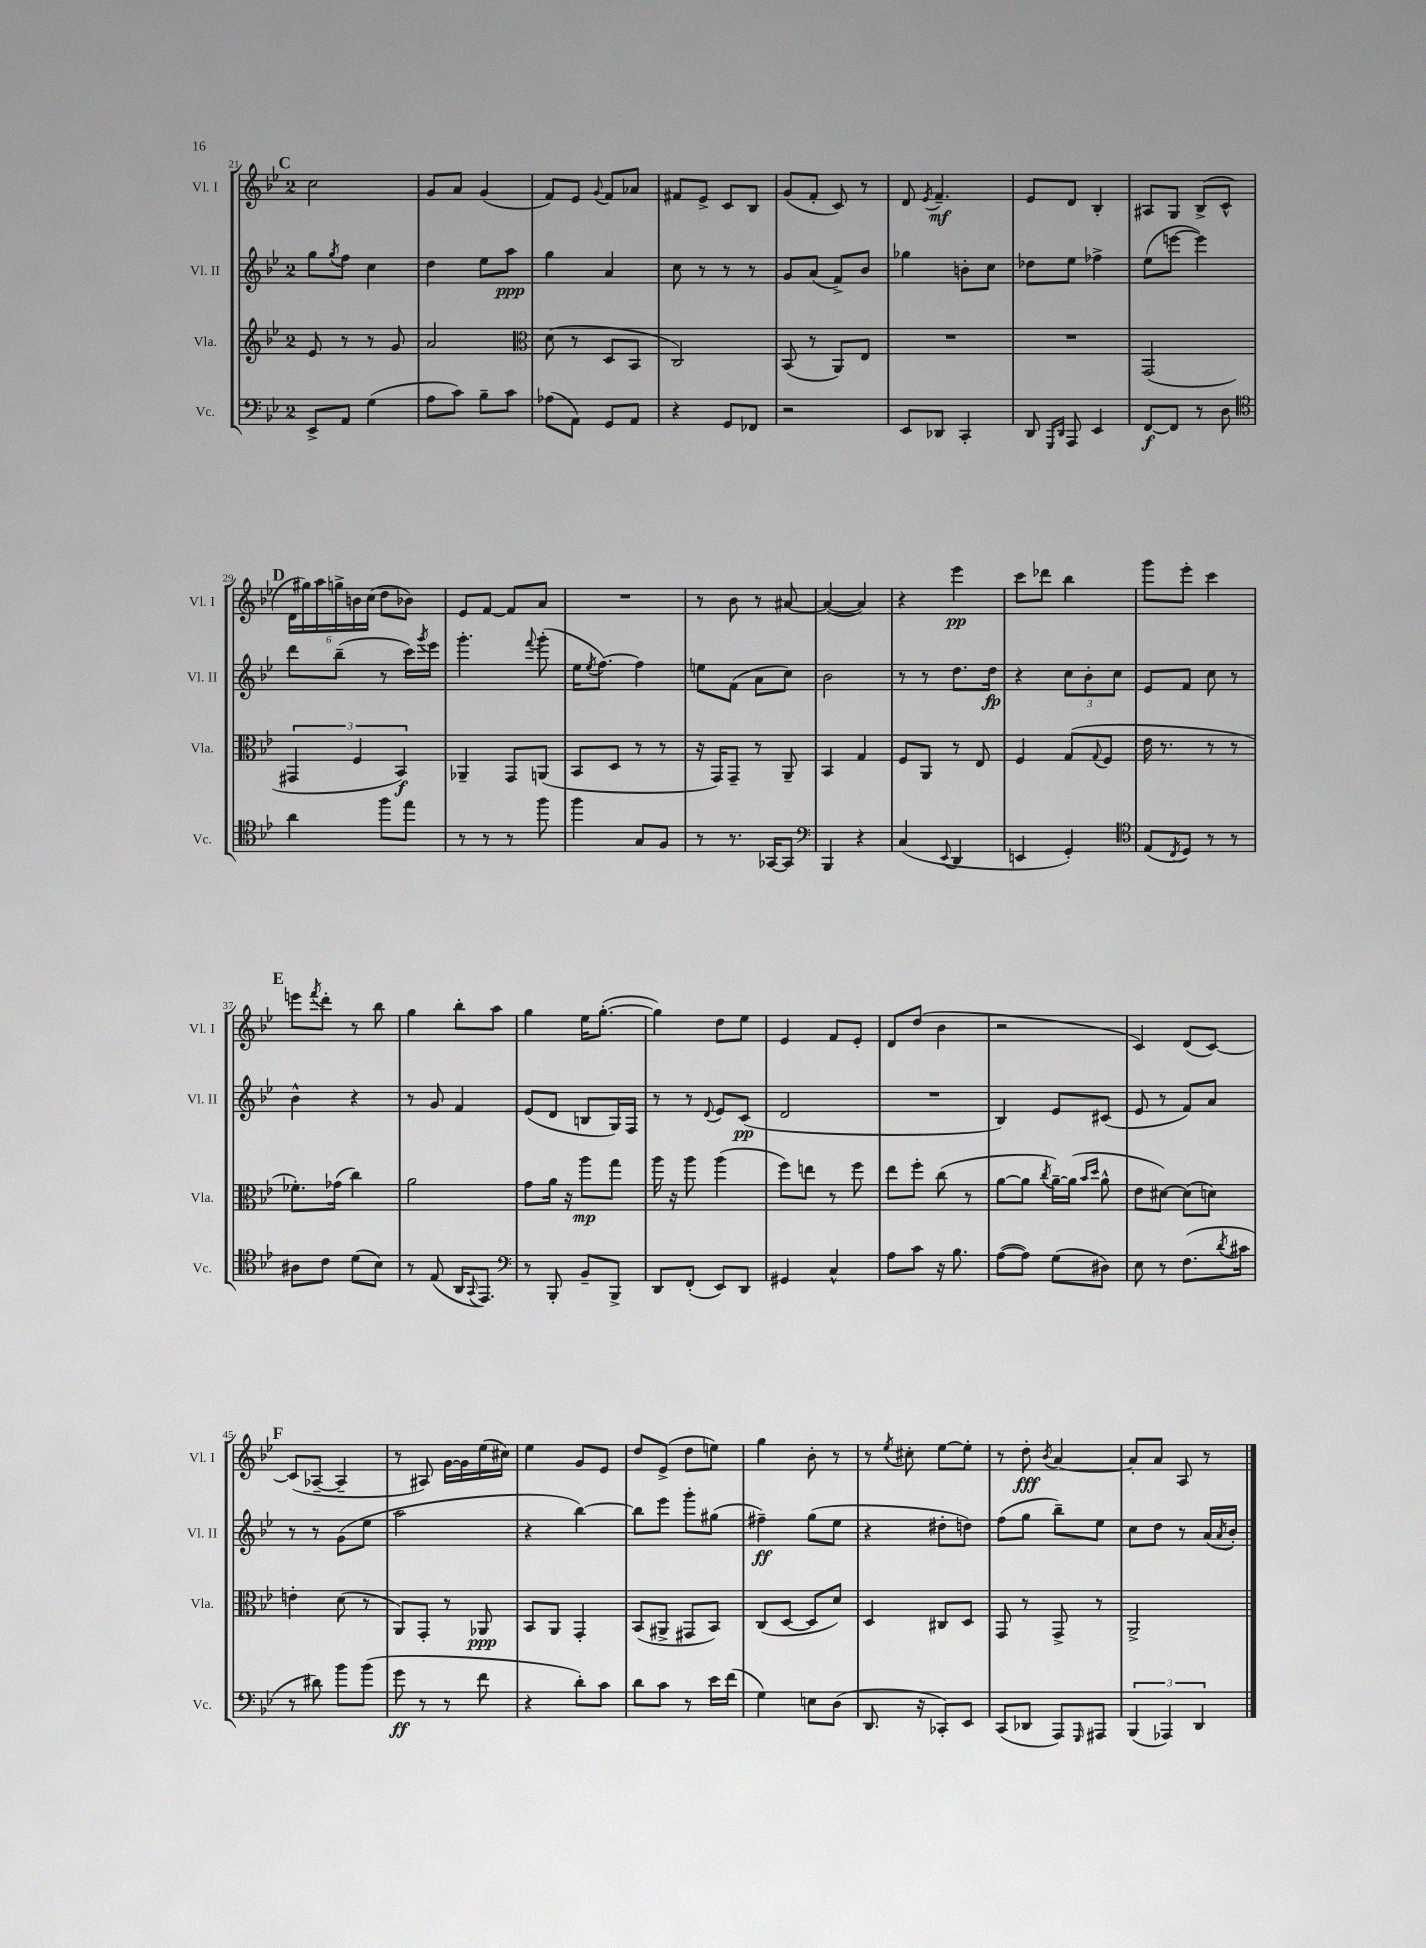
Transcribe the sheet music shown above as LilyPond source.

<<
\new StaffGroup <<
\new Staff = "s0" \with { instrumentName = "Vl. I" shortInstrumentName = "Vl. I" } {
    \clef treble \key bes \major \once \override Staff.TimeSignature.style = #'single-digit \time 2/4
    \mark \markup { \bold "C" } c''2 |
    g'8 a'8 g'4( |
    f'8) ees'8 \appoggiatura { g'8 } f'8 aes'8 |
    fis'8 ees'8-> c'8 bes8 |
    g'8( f'8-. c'8) r8 |
    d'8 \acciaccatura { ees'8 } f'4.--\mf |
    ees'8 d'8 bes4-. |
    ais8 g8 bes8->( c'8-^ |
    \mark \markup { \bold "D" } \tuplet 6/4 { d'16 gis''16) a''16 g''16-> b'16 c''16( } d''8 bes'8) |
    ees'8 f'8~ f'8 a'8 |
    R2 |
    r8 bes'8 r8 ais'8~ |
    ais'4~( ais'4) |
    r4 ees'''4\pp |
    c'''8 des'''8 bes''4 |
    g'''8 ees'''8-. c'''4 |
    \mark \markup { \bold "E" } e'''8 \acciaccatura { f'''8 } d'''8-. r8 bes''8 |
    g''4 bes''8-. a''8 |
    g''4 ees''16 g''8.~-.( |
    g''4) d''8 ees''8 |
    ees'4 f'8 ees'8-. |
    d'8 d''8( bes'4 |
    r2 |
    c'4) d'8( c'8~) |
    \mark \markup { \bold "F" } c'8( aes8~-- aes4-- |
    r8 ais8) g'16~ g'16 ees''16( cis''16) |
    ees''4 g'8 ees'8 |
    d''8 ees'8->( d''8 e''8) |
    g''4 bes'8-. r8 |
    r8 \acciaccatura { ees''8 } cis''8-. ees''8~ ees''8-. |
    r8 d''8-.\fff \acciaccatura { bes'8 } a'4~ |
    a'8-. a'8 a8 r8 \bar "|." |
}
\new Staff = "s1" \with { instrumentName = "Vl. II" shortInstrumentName = "Vl. II" } {
    \clef treble \key bes \major \once \override Staff.TimeSignature.style = #'single-digit \time 2/4
    \mark \markup { \bold "C" } g''8 \acciaccatura { g''8 } f''8 c''4 |
    d''4 ees''8 a''8\ppp |
    g''4 a'4 |
    c''8 r8 r8 r8 |
    g'8 a'8( f'8->) bes'8 |
    ges''4 b'8-. c''8 |
    des''8 ees''8 fes''4-> |
    ees''8( e'''8~ e'''4) |
    \mark \markup { \bold "D" } d'''8 bes''8--( r8 c'''16) \acciaccatura { g'''8 } ees'''16 |
    g'''4.-. \appoggiatura { f'''8 } g'''8-.( |
    ees''16 \acciaccatura { ees''8 } f''8.~) f''4 |
    e''8 f'8( a'8 c''8) |
    bes'2 |
    r8 r8 d''8. d''16\fp |
    r4 \tuplet 3/2 { c''8 bes'8-. c''8 } |
    ees'8 f'8 c''8 r8 |
    \mark \markup { \bold "E" } bes'4-^ r4 |
    r8 g'8 f'4 |
    ees'8( d'8 b8 g16) f16 |
    r8 r8 \appoggiatura { d'8 } ees'8 c'8\pp( |
    d'2 |
    R2 |
    bes4) ees'8 cis'8( |
    ees'8 r8 f'8) a'8 |
    \mark \markup { \bold "F" } r8 r8 g'8( ees''8 |
    a''2 |
    r4 bes''4~) |
    bes''8 ees'''8 g'''8-. gis''8( |
    fis''4--\ff) g''8( ees''8 |
    r4 dis''8-. d''8) |
    f''8( g''8 bes''8--) ees''8 |
    c''8 d''8 r8 a'16( \acciaccatura { a'8 } bes'16-.) \bar "|." |
}
\new Staff = "s2" \with { instrumentName = "Vla." shortInstrumentName = "Vla." } {
    \clef treble \key bes \major \once \override Staff.TimeSignature.style = #'single-digit \time 2/4
    \mark \markup { \bold "C" } ees'8 r8 r8 g'8 |
    a'2 |
    \clef alto d'8( r8 d8 bes,8 |
    c2) |
    bes,8( r8 a,8) ees8 |
    R2 |
    R2 |
    g,2( |
    \mark \markup { \bold "D" } \tuplet 3/2 { gis,4 f4 bes,4\f) } |
    aes,4-- g,8 a,8( |
    bes,8 d8 r8 r8 |
    r16 g,16) g,8-- r8 a,8-- |
    bes,4 g4 |
    f8 a,8 r8 ees8 |
    f4 g8( \appoggiatura { g8 } f8 |
    ees'16 r8. r8 r8 |
    \mark \markup { \bold "E" } fes'8.-.) ges'16( c''4) |
    a'2 |
    g'8 a'16 r16 a''8\mp g''8 |
    a''16 r16 a''8 a''4( |
    f''8) e''8 r8 f''8 |
    ees''8 f''8-. c''8( r8 |
    a'8~ a'8 \acciaccatura { c''8 } a'16~--) a'16( \grace { bes'16 d''16 } a'8-^ |
    ees'8 dis'8~) dis'8( d'8) |
    \mark \markup { \bold "F" } e'4-. d'8( r8 |
    a,8) g,8-. r8 aes,8\ppp |
    bes,8 a,8 g,4-. |
    bes,8( ais,8-> gis,8 bes,8) |
    c8( d8~ d8 d'8) |
    d4 cis8 d8 |
    g,8 r8 g,8-> r8 |
    a,2-> \bar "|." |
}
\new Staff = "s3" \with { instrumentName = "Vc." shortInstrumentName = "Vc." } {
    \clef bass \key bes \major \once \override Staff.TimeSignature.style = #'single-digit \time 2/4
    \mark \markup { \bold "C" } ees,8-> a,8 g4( |
    a8 c'8) bes8-- c'8 |
    aes8( a,8) g,8 a,8 |
    r4 g,8 fes,8 |
    r2 |
    ees,8 des,8 c,4-. |
    d,8 \grace { g,,16 d,16 } a,,8 ees,4 |
    f,8~\f f,8 r8 d8 |
    \mark \markup { \bold "D" } \clef tenor a'4 f''8 ees''8 |
    r8 r8 r8 f''8 |
    f''4 g8 f8 |
    r8 r8. ges,16~ ges,8 |
    \clef bass bes,,4 r4 |
    c4( \appoggiatura { ees,8 } d,4 |
    e,4 g,4-.) |
    \clef tenor ees8( \acciaccatura { c8 } d8) r8 r8 |
    \mark \markup { \bold "E" } ais8 c'8 d'8( bes8) |
    r8 ees8( a,16 \appoggiatura { g,8 } ees,8.) |
    \clef bass r8 bes,,8-. bes,8-- bes,,8-> |
    d,8 f,8-.( ees,8) d,8 |
    gis,4 c4-^ |
    a8 c'8 r16 bes8. |
    a8~( a8) g8( dis8) |
    ees8 r8 f8.( \acciaccatura { d'8 } cis'16 |
    \mark \markup { \bold "F" } r8 dis'8) bes'8 bes'8( |
    g'8\ff r8 r8 f'8 |
    r4 d'8-.) c'8 |
    d'8 c'8 r8 ees'16 f'16( |
    g4) e8 d8( |
    d,8. r16 ces,8-.) ees,8 |
    c,8( des,8 a,,8) \grace { g,,16 } ais,,8 |
    \tuplet 3/2 { bes,,4( aes,,4) d,4 } \bar "|." |
}
>>
>>
\layout { \context { \Score currentBarNumber = #21 } }
